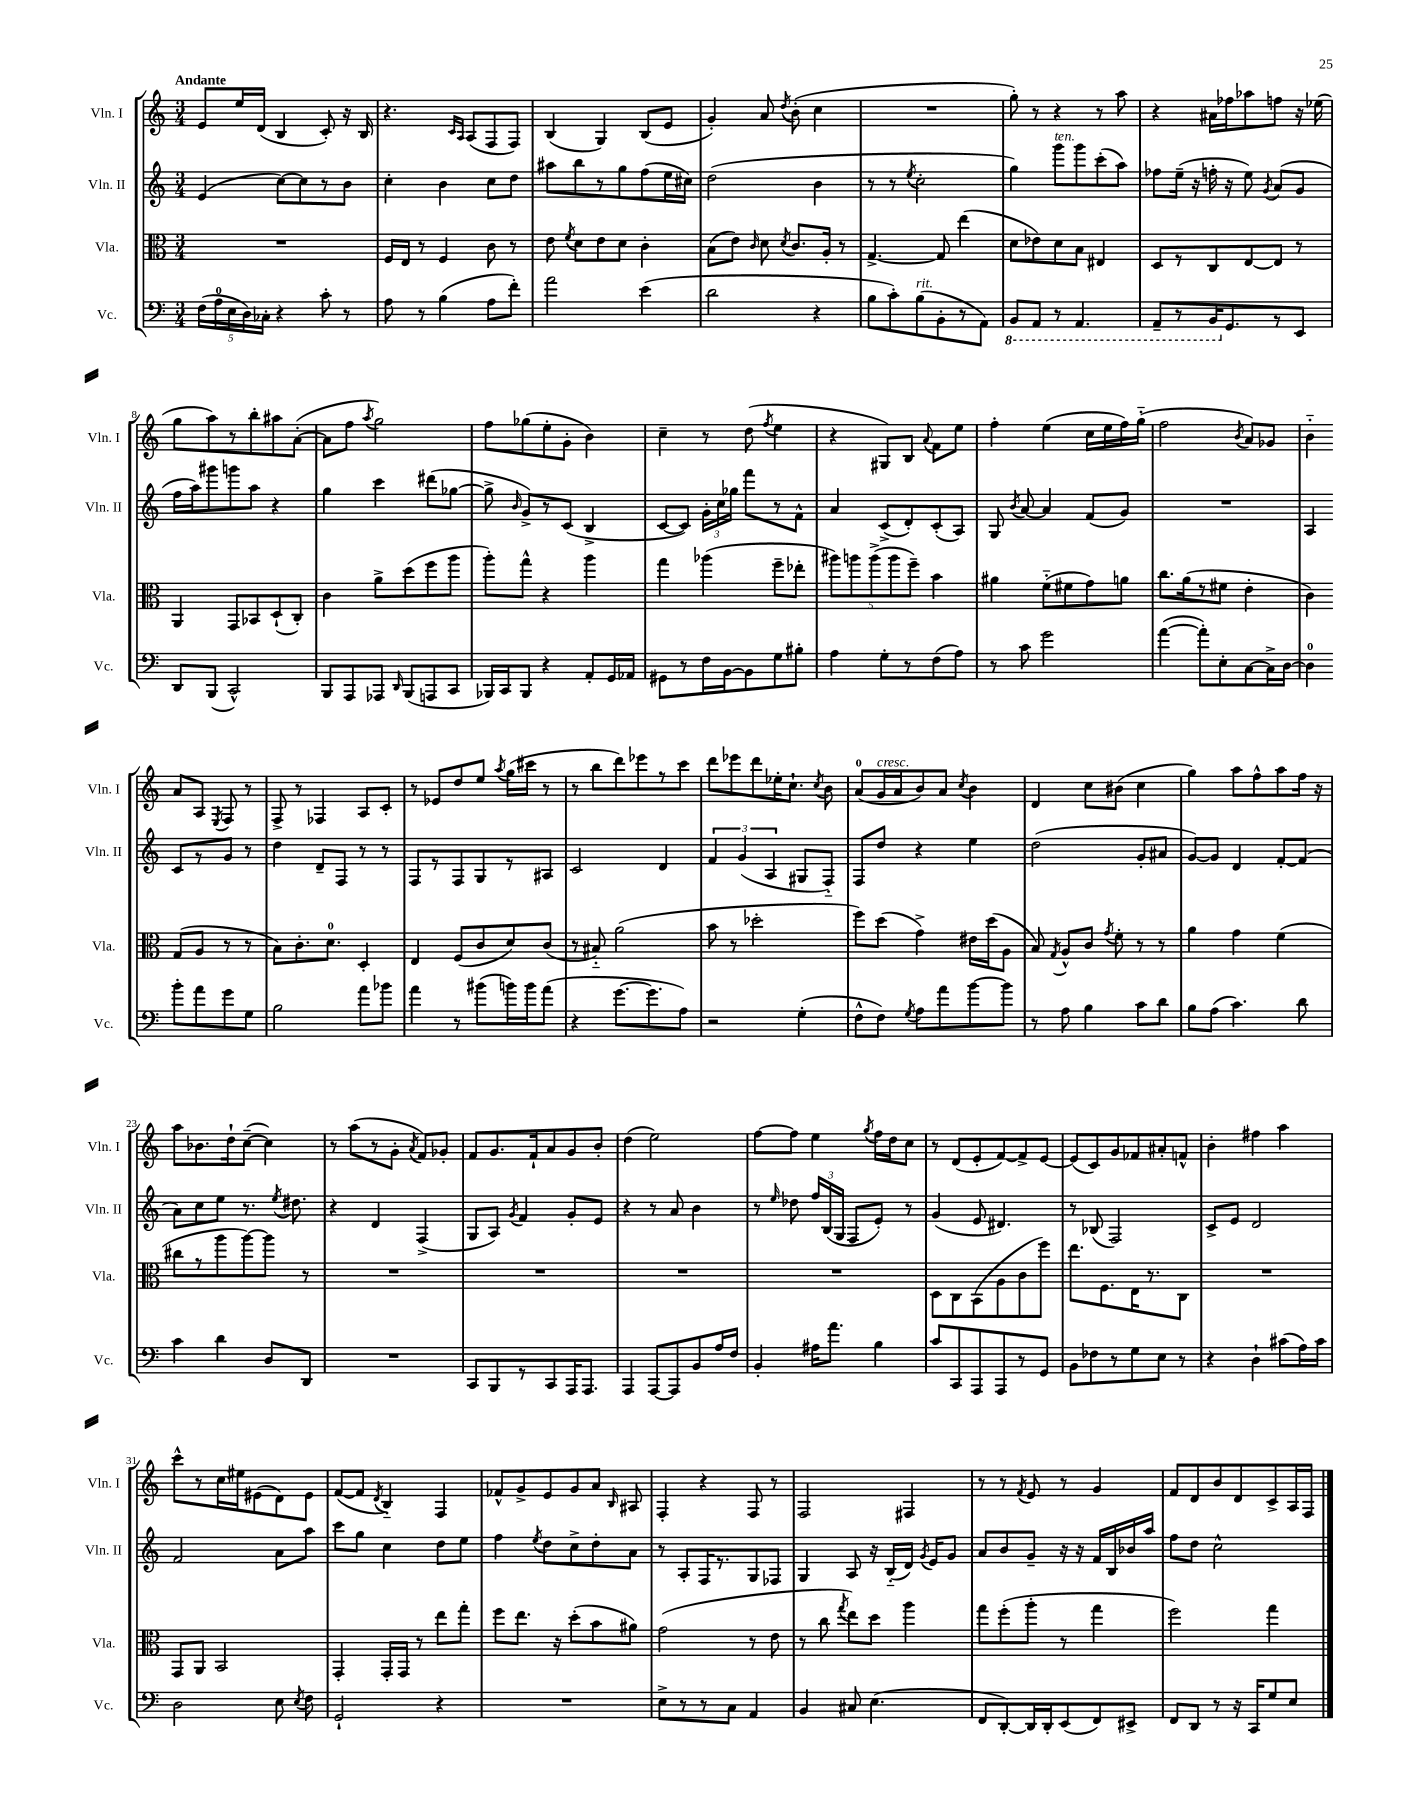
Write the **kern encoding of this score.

**kern	**kern	**kern	**kern
*staff4	*staff3	*staff2	*staff1
*clefF4	*clefC3	*clefG2	*clefG2
*k[]	*k[]	*k[]	*k[]
*M3/4	*M3/4	*M3/4	*M3/4
(20F	2.r	(4e	8e
20A	.	.	.
20E	.	.	.
.	.	.	16ee
20D)	.	.	.
.	.	.	(16d
20C-'	.	.	.
4r	.	[8cc)	4B
.	.	8cc]	.
8c'	.	8r	8c')
8r	.	8b	16r
.	.	.	16B
=	=	=	=
8A	16F	4cc'	4.r
.	16E	.	.
8r	8r	.	.
(4B	4F	4b	.
.	.	.	16qqc
.	.	.	16qqA
.	.	.	(8A
8A	8c	8cc	8F
8f')	8r	8dd	8F)
=	=	=	=
2a	8e	8aa#	(4B
.	8qf	.	.
.	8d	8bb	.
.	8e	8r	4G)
.	8d	8gg	.
(4e	4c'	(8ff	(8B
.	.	16ee	8e
.	.	16cc#)	.
=	=	=	=
2d	(8B	(2dd	4g')
.	8e)	.	.
.	16qqc	.	.
.	8d	.	8a
.	8qd	.	8qdd
.	8.c	.	(8b'
4r	.	4b	4cc
.	16A'	.	.
.	8r	.	.
=	=	=	=
8B	[4.G^	8r	2.r
8c')	.	8r	.
.	.	8qee	.
(8B	.	2cc'	.
8BB'	8G]	.	.
8r	(4ee	.	.
8AA)	.	.	.
=	=	=	=
8BBB	8d	4gg)	8gg')
8AAA	8e-)	.	8r
8r	8d	8ggg	4r
4.AAA	8B	8ggg	.
.	4E#	(8ccc'	8r
.	.	8aa)	8aa
=	=	=	=
8AAA~	8D	8ff-	4r
8r	8r	(16ee~	.
.	.	16r	.
16BBB	8C	16ff'	16a#
8.GG	.	16r	16ff-
.	[8E	8ee)	8aa-
.	.	8qg	.
8r	8E]	(8a	8ff
8EE	8r	8g	16r
.	.	.	(16ee-
=	=	=	=
8DD	4AA	16ff	8gg
.	.	16aa)	.
(8BBB	.	8ggg#	8aa)
2CC^^)	8GG	8ggg	8r
.	8BB-	8aa	8bb'
.	(8D`	4r	8aa#
.	8C')	.	([8a'
=	=	=	=
8BBB	4c	4gg	8a]
8AAA	.	.	8ff
.	.	.	8qaa
8AAA-	8a^	4ccc	2gg)
16qqDD	.	.	.
(8BBB	(8dd	.	.
8AAA	8ff	(8ddd#	.
8CC	8aa	[8gg-	.
=	=	=	=
16BBB-)	8aa')	8gg-^]	8ff
16CC	.	.	.
.	.	16qqb	.
8BBB-	8gg^^	8g^)	(8gg-
4r	4r	8r	8ee'
.	.	(8c	8g'
8AA'	4aa	4B^	4b)
16GG	.	.	.
16AA-	.	.	.
=	=	=	=
8GG#	4gg	[8c	4cc~
8r	.	8c])	.
16F	(4aa-	24g'	8r
.	.	24cc	.
[16BB	.	.	.
.	.	24gg-	.
8BB]	.	8fff	(8dd
.	.	.	8qff
8G	8ff~	8r	4ee
8B#'	8ee-'	8f^^	.
=	=	=	=
4A	10aa#)	4a	4r
.	10aa	.	.
.	(10aa^	.	.
8G'	.	(8c^	8G#)
.	10aa	.	.
8r	.	8d')	8B
.	10ff~)	.	.
.	.	.	8qqa
(8F	4b	(8c'	8f
8A)	.	8A)	8ee
=	=	=	=
8r	4a#	8G	4ff'
.	.	8qb	.
8c	.	[8a	.
2g	(8f'~	4a]	(4ee
.	8f#	.	.
.	8g)	(8f	16cc
.	.	.	16ee
.	8a	8g)	16ff)
.	.	.	(16gg'~
=	=	=	=
([4a	8.cc	2.r	2ff
.	(16a	.	.
8a'])	8r	.	.
8E'	8f#	.	.
.	.	.	8qb
[8C	4e'	.	8a)
16C^]	.	.	8g-
[16D	.	.	.
=	=	=	=
4D]	4c)	4A	4b'~
8b'	(8G	8c	8a
8a	8A	8r	8A
.	.	.	8qE
8g	8r	8g	8F
8G	8r	8r	8r
=	=	=	=
2B	8B)	4dd	8F^
.	8.c'	.	8r
.	.	8d~	4F-
.	8.d	.	.
.	.	8F	.
8a	4D'	8r	8A
8b-	.	8r	8c'
=	=	=	=
4a	4E	8F	8r
.	.	8r	8e-
8r	(8F	8F	8dd
(8b#	8c	8G	8ee
.	.	.	8qaa
16b)	8d)	8r	(16gg
16b	.	.	16ccc#
(8a	(8c	8A#	8r
=	=	=	=
4r	8r	2c	8r
.	8B#'~)	.	8bb
[8.g	(2a	.	8ddd)
.	.	.	8eee-
8.g]	.	.	.
.	.	4d	8r
8A)	.	.	8ccc
=	=	=	=
2r	8b	6f	8ddd
.	8r	.	8eee-
.	.	(6g	.
.	2dd-'	.	8ddd
.	.	6A	.
.	.	.	16ee-'
.	.	.	8.cc`
(4G'	.	8G#	.
.	.	.	8qcc
.	.	8F'~)	8b
=	=	=	=
8F^^	8ff)	8F	(8a
8F)	(8dd	8dd	16g
.	.	.	16a
8qG	.	.	.
8A	4g^)	4r	8b)
8a	.	.	8a
.	.	.	8qcc
[8b	16e#	4ee	4b
.	(16dd	.	.
8b]	8A	.	.
=	=	=	=
8r	8B)	(2dd	4d
.	8qG	.	.
8A	8A^^	.	.
4B	8c	.	8cc
.	8qg	.	.
.	8f'	.	(8b#
8c	8r	8g'	4cc
8d	8r	8a#	.
=	=	=	=
8B	4a	[8g)	4gg)
(8A	.	8g]	.
4.c)	4g	4d	8aa
.	.	.	8ff^^
.	(4f	[8f'	8aa
8d	.	(8f]	16ff
.	.	.	16r
=	=	=	=
4c	8cc#	8a)	8aa
.	8r	8cc	8.b-
4d	8aa	8ee	.
.	.	.	16dd`
.	[8aa)	8.r	([8cc~
8D	8aa]	.	4cc])
.	.	8qee	.
.	.	8.dd#	.
8DD	8r	.	.
=	=	=	=
2.r	2.r	4r	8r
.	.	.	(8aa
.	.	4d	8r
.	.	.	8g'
.	.	.	8qa
.	.	(4F^	8f)
.	.	.	8g-'
=	=	=	=
8CC	2.r	8G	8f
8BBB	.	8A)	8.g
.	.	8qg	.
8r	.	4f	.
.	.	.	16f`
8CC	.	.	8a
16AAA	.	8g'	8g
8.AAA	.	.	.
.	.	8e	8b'
=	=	=	=
4AAA	2.r	4r	(4dd
[8AAA	.	8r	2ee)
8AAA]	.	8a	.
8BB	.	4b	.
16A	.	.	.
16F	.	.	.
=	=	=	=
4BB'	2.r	8r	[8ff
.	.	16qqee	.
.	.	8dd-	8ff]
16A#	.	24ff	4ee
.	.	(24B	.
8.a	.	.	.
.	.	24G	.
.	.	8F	.
.	.	.	8qgg
4B	.	8e')	16ff
.	.	.	16dd
.	.	8r	8cc
=	=	=	=
8c	8D	(4g	8r
8CC	8C	.	(8d
8AAA	(8BB	8e	8e'
8AAA	8A	4.d#)	[8f)
8r	8c	.	8f^]
8GG	8ff)	.	[8e
=	=	=	=
8BB	8.ee	8r	(8e]
8F-	.	(8B-	8c)
.	8.F	.	.
8r	.	2F)	8g
8G	16E	.	8f-
.	8.r	.	.
8E	.	.	8a#'
8r	8C	.	8f^^
=	=	=	=
4r	2.r	8c^	4b'
.	.	8e	.
4D`	.	2d	4ff#
(8c#	.	.	4aa
16A)	.	.	.
16c#	.	.	.
=	=	=	=
2D	8GG	2f	8ccc^^
.	8AA	.	8r
.	2BB	.	16cc
.	.	.	16ee#
.	.	.	(8e#
8E	.	8a	8d)
8qE	.	.	.
8F	.	8aa	8e#
=	=	=	=
2GG`	4GG'	8ccc	([8f
.	.	8gg	8f]
.	.	.	8qd
.	16GG'	4cc	4B'~)
.	16GG	.	.
.	8r	.	.
4r	8ee	8dd	4F
.	8gg'	8ee	.
=	=	=	=
2.r	8ff	4ff	8f-^^
.	8.ee	.	8g^
.	.	8qee	.
.	.	8dd	8e
.	16r	.	.
.	(8dd'	8cc^	8g
.	8b	8dd'	8a
.	.	.	16qqB
.	8a#)	8a	8A#
=	=	=	=
8E^	(2g	8r	4F'
8r	.	8A'	.
8r	.	16F	4r
.	.	8.r	.
8C	.	.	.
4AA	8r	8G	8F
.	8e	8F-	8r
=	=	=	=
4BB	8r	4G	2F
.	8cc	.	.
.	8qgg	.	.
8C#	8ee)	8A	.
(4.E	8dd	16r	.
.	.	(16B'~	.
.	4aa	16d)	4F#
.	.	8qg	.
.	.	16e	.
.	.	8g	.
=	=	=	=
8FF	8gg	8a	8r
[8DD')	(8ff'	8b	8r
.	.	.	8qf
16DD]	8aa'	8g~	8e
16DD'	.	.	.
(8EE	8r	16r	8r
.	.	16r	.
8FF)	4gg	16f	4g
.	.	16B	.
8EE#^	.	16b-	.
.	.	16aa	.
=	=	=	=
8FF	2ff)	8ff	8f
8DD	.	8dd	8d
8r	.	2cc^^	8b
16r	.	.	8d
16CC	.	.	.
8G	4gg	.	8c^
8E	.	.	16A
.	.	.	16F
==	==	==	==
*-	*-	*-	*-
